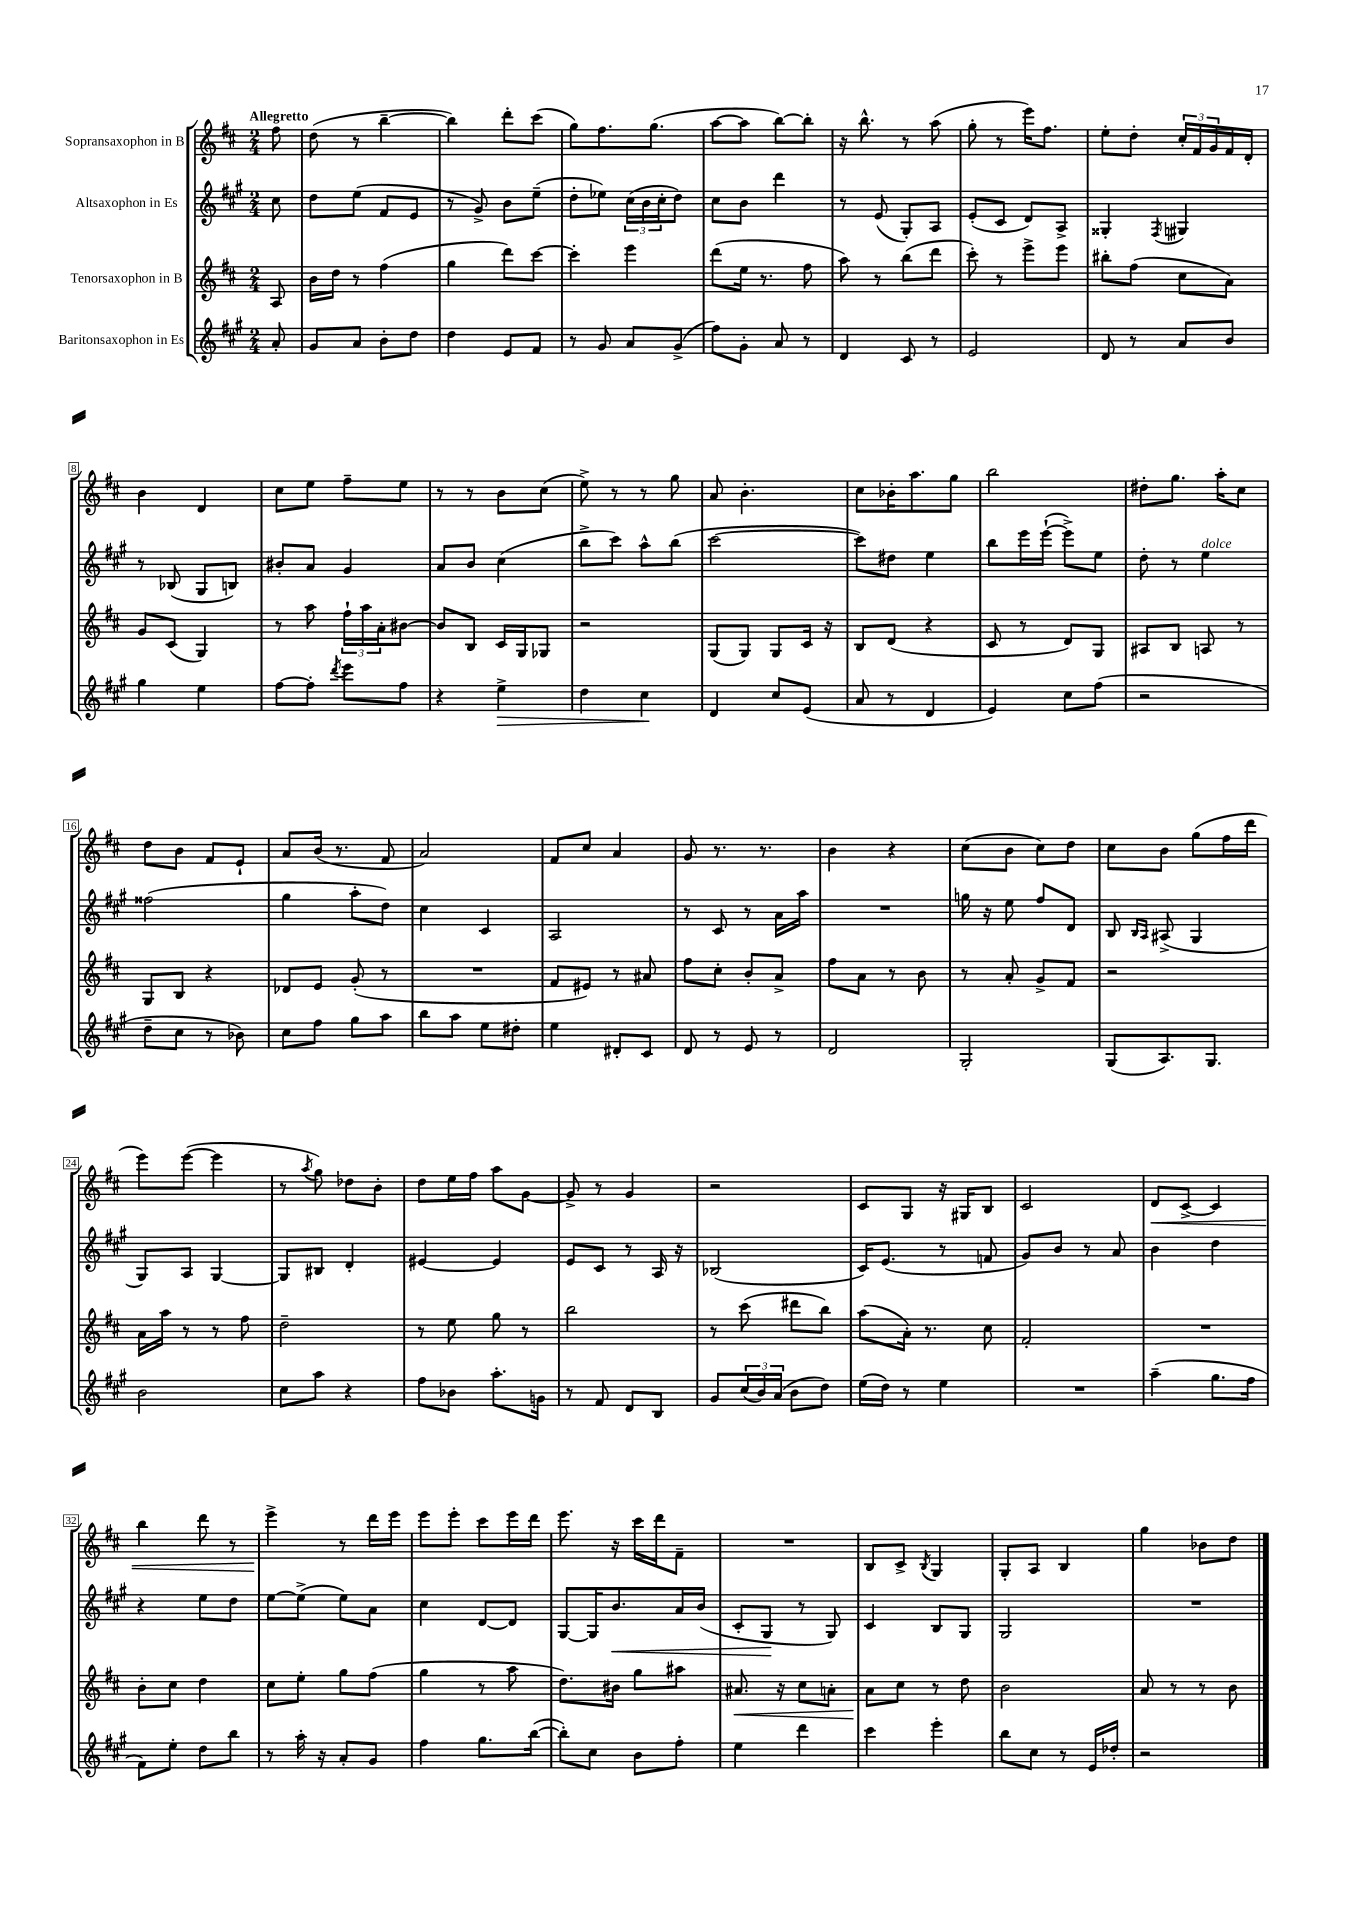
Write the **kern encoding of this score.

**kern	**kern	**kern	**kern
*staff4	*staff3	*staff2	*staff1
*clefG2	*clefG2	*clefG2	*clefG2
*k[f#c#g#]	*k[f#c#]	*k[f#c#g#]	*k[f#c#]
*M2/4	*M2/4	*M2/4	*M2/4
8a'	8A	8cc#	8ff#
=	=	=	=
8g#	16b	8dd	(8dd
.	16dd	.	.
8a	8r	(8ee	8r
8b'	(4ff#	8f#	[4bb~
8dd	.	8e	.
=	=	=	=
4dd	4gg	8r	4bb])
.	.	8g#^)	.
8e	8ddd)	8b	8ddd'
8f#	[8ccc#	(8ee~	(8ccc#
=	=	=	=
8r	4ccc#']	8dd'	8gg)
8g#	.	8ee-)	8.ff#
8a	4eee	(24cc#	.
.	.	24b	.
.	.	.	(8.gg
.	.	24cc#'	.
(8g#^	.	8dd)	.
=	=	=	=
8ff#)	(8ddd	8cc#	[8aa
8g#'	16ee	8b	8aa]
.	8.r	.	.
8a	.	4ddd	[8bb)
8r	8ff#	.	8bb']
=	=	=	=
4d	8aa)	8r	16r
.	.	.	8.bb^^
.	8r	(8e	.
8c#	(8bb	8G#')	8r
8r	8ddd	8A	(8aa
=	=	=	=
2e	8ccc#')	(8e'	8gg'
.	8r	8c#	8r
.	8eee^	8d)	16eee)
.	.	.	8.ff#
.	8eee	8A^	.
=	=	=	=
8d	8bb#'	4G##'	8ee'
8r	(8ff#	.	8dd'
.	.	8qF#	.
8a	8cc#	4G#	24cc#'
.	.	.	24f#
.	.	.	24g
8b	8a)	.	16f#
.	.	.	16d'
=	=	=	=
4gg#	8g	8r	4b
.	(8c#	(8B-	.
4ee	4G)	8G#	4d
.	.	8B)	.
=	=	=	=
[8ff#	8r	8b#'	8cc#
8ff#']	8aa	8a	8ee
8qddd	.	.	.
8eee	24ff#`	4g#	8ff#~
.	24aa	.	.
.	24a'	.	.
8ff#	[8b#	.	8ee
=	=	=	=
4r	8b#]	8a	8r
.	8B	8b	8r
4ee^	16c#	(4cc#	8b
.	16G	.	.
.	8G-	.	(8cc#
=	=	=	=
4dd	2r	8bb^	8ee^)
.	.	8ccc#)	8r
4cc#	.	8aa^^	8r
.	.	(8bb	8gg
=	=	=	=
4d	(8G	[2ccc#	8a
.	8G)	.	4.b'
8cc#	8G	.	.
(8e	16c#	.	.
.	16r	.	.
=	=	=	=
8a	8B	8ccc#])	8cc#
8r	(8d	8dd#	16b-'
.	.	.	8.aa
4d	4r	4ee	.
.	.	.	8gg
=	=	=	=
4e)	8c#	8bb	2bb
.	8r	16eee	.
.	.	([16eee`	.
8cc#	8d)	8eee^])	.
(8ff#	8G	8ee	.
=	=	=	=
2r	8A#	8dd'	8dd#'
.	8B	8r	8.gg
.	8A	4ee	.
.	.	.	16aa'
.	8r	.	8cc#
=	=	=	=
8dd~	8G	(2ff##	8dd
8cc#	8B	.	8b
8r	4r	.	8f#
8b-)	.	.	8e`
=	=	=	=
8cc#	8d-	4gg#	8a
8ff#	8e	.	(16b
.	.	.	8.r
8gg#	(8g'	8aa'	.
8aa	8r	8dd)	8f#
=	=	=	=
8bb	2r	4cc#	2a)
8aa	.	.	.
8ee	.	4c#	.
8dd#'	.	.	.
=	=	=	=
4ee	8f#	2A	8f#
.	8e#)	.	8cc#
8d#'	8r	.	4a
8c#	8a#	.	.
=	=	=	=
8d	8ff#	8r	8g
8r	8cc#'	8c#	8.r
8e	8b'	8r	.
.	.	.	8.r
8r	8a^	16a	.
.	.	16aa	.
=	=	=	=
2d	8ff#	2r	4b
.	8a	.	.
.	8r	.	4r
.	8b	.	.
=	=	=	=
2G#'	8r	16gg	(8cc#
.	.	16r	.
.	8a'	8ee	8b
.	8g^	8ff#	8cc#)
.	8f#	8d	8dd
=	=	=	=
(8G#	2r	8B	8cc#
.	.	16qqB	.
.	.	16qqA	.
8.A)	.	(8A#^	8b
.	.	4G#	(8gg
8.G#	.	.	.
.	.	.	16ff#
.	.	.	16ddd
=	=	=	=
2b	16a	8G#)	8eee)
.	16aa	.	.
.	8r	8A	([8eee
.	8r	[4G#	4eee]
.	8ff#	.	.
=	=	=	=
8cc#	2dd~	8G#]	8r
.	.	.	8qaa
8aa	.	8B#	8gg)
4r	.	4d'	8dd-
.	.	.	8b'
=	=	=	=
8ff#	8r	[4e#	8dd
8b-	8ee	.	16ee
.	.	.	16ff#
8.aa'	8gg	4e#]	8aa
.	8r	.	[8g
16g	.	.	.
=	=	=	=
8r	2bb	8e	8g^]
8f#	.	8c#	8r
8d	.	8r	4g
8B	.	16A	.
.	.	16r	.
=	=	=	=
8g#	8r	(2B-	2r
(24cc#	(8ccc#	.	.
24b)	.	.	.
(24a	.	.	.
8b	8ddd#	.	.
8dd)	8bb)	.	.
=	=	=	=
(16ee	(8aa	16c#)	8c#
16dd)	.	(8.e	.
8r	16a')	.	8G
.	8.r	.	.
4ee	.	8r	16r
.	.	.	16G#
.	8cc#	8f	8B
=	=	=	=
2r	2f#'	8g#)	2c#
.	.	8b	.
.	.	8r	.
.	.	8a	.
=	=	=	=
(4aa~	2r	4b	8d
.	.	.	[8c#^
8.gg#	.	4dd	4c#]
16ff#	.	.	.
=	=	=	=
8f#)	8b'	4r	4bb
8ee'	8cc#	.	.
8dd	4dd	8ee	8ddd
8bb	.	8dd	8r
=	=	=	=
8r	8cc#	[8ee	4eee^
16aa'	8ee'	(8ee^]	.
16r	.	.	.
8a'	8gg	8ee)	8r
8g#	(8ff#	8a	16ddd
.	.	.	16eee
=	=	=	=
4ff#	4gg	4cc#	8eee
.	.	.	8eee'
8.gg#	8r	[8d	8ccc#
.	8aa	8d]	16eee
([16bb	.	.	16ddd
=	=	=	=
8bb'])	8.dd)	[8G#	8.eee
8cc#	.	16G#]	.
.	16b#	8.b	16r
8b	8gg	.	16ccc#
.	.	.	16ddd
8ff#'	8aa#	16a	8f#~
.	.	(16b	.
=	=	=	=
4ee	8.a#	8c#'	2r
.	.	8G#	.
.	16r	.	.
4ddd	8cc#	8r	.
.	8a'	8G#)	.
=	=	=	=
4ccc#	8a	4c#	8B
.	8cc#	.	8c#^
.	.	.	8qB
4eee'	8r	8B	4G
.	8dd	8G#	.
=	=	=	=
8bb	2b	2G#	8G'
8cc#	.	.	8A
8r	.	.	4B
16e	.	.	.
16dd-'	.	.	.
=	=	=	=
2r	8a	2r	4gg
.	8r	.	.
.	8r	.	8b-
.	8b	.	8dd
==	==	==	==
*-	*-	*-	*-
